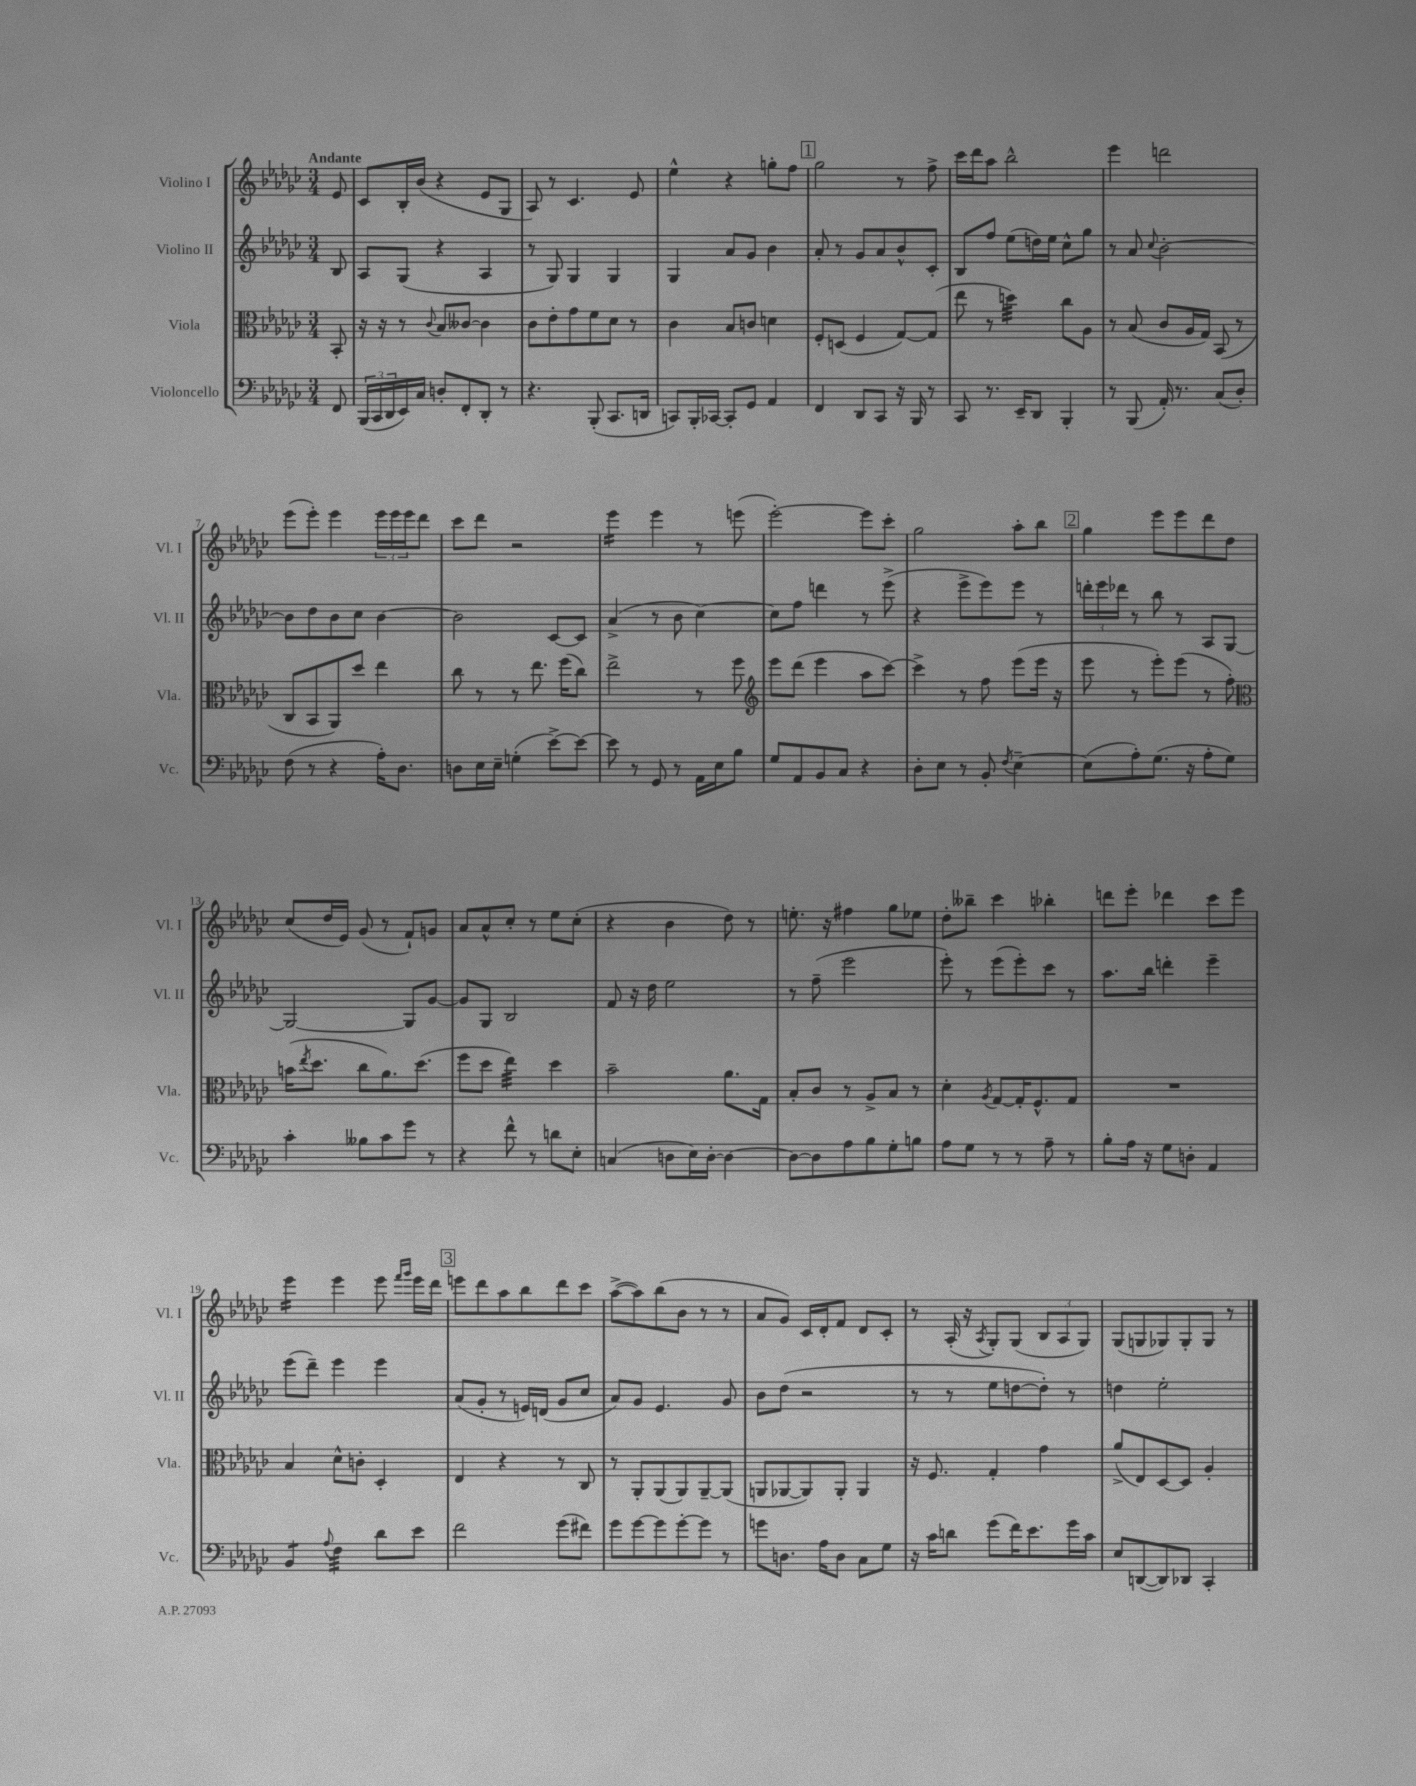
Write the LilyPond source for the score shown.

<<
\new StaffGroup <<
\new Staff = "s0" \with { instrumentName = "Violino I" shortInstrumentName = "Vl. I" } {
    \clef treble \key ges \major \numericTimeSignature \time 3/4 \partial 8 \tempo "Andante"
    ees'8 |
    ces'8 bes16-. bes'16( r4 ees'8 ges8 |
    aes8) r8 ces'4. ees'8 |
    ees''4-^ r4 g''8-. f''8 |
    \mark \markup { \box "1" } ges''2 r8 f''8-> |
    ces'''16 des'''16 aes''8 bes''2-^ |
    ees'''4 d'''2 |
    ees'''8( ees'''8-.) ees'''4 \tuplet 3/2 { ees'''16 ees'''16 ees'''16 } des'''8 |
    ces'''8 des'''8 r2 |
    ees'''4:16 ees'''4 r8 e'''8( |
    ees'''2~-.) ees'''8 ces'''8-. |
    ges''2 aes''8-. bes''8 |
    \mark \markup { \box "2" } ges''4 ees'''8 ees'''8 des'''8 des''8 |
    ces''8( des''16 ees'16) ges'8( r8 f'8-!) g'8 |
    aes'8 aes'8-^ ces''8-. r8 ees''8 ces''8-.( |
    r4 bes'4 des''8) r8 |
    e''8.-. r16 fis''4 ges''8 ees''8 |
    des''8-. beses''8-- ces'''4 bes''4-. |
    d'''8 ees'''8-. des'''4 ces'''8 ees'''8 |
    ees'''4:16 ees'''4 ees'''8 \grace { f'''16 ges'''16 } ees'''16 des'''16 |
    \mark \markup { \box "3" } e'''8 des'''8 aes''8 bes''8 des'''8 ces'''8 |
    aes''8~->( aes''8) bes''8( bes'8 r8 r8 |
    aes'8 ges'8) ces'16 des'16-. f'8 des'8 ces'8-. |
    r8 aes16-.( r16 \acciaccatura { aes8 } ges8-.) ges8( \tuplet 3/2 { bes8 aes8 ges8) } |
    ges8( g8 ges8) ges8-. ges8 r8 \bar "|." |
}
\new Staff = "s1" \with { instrumentName = "Violino II" shortInstrumentName = "Vl. II" } {
    \clef treble \key ges \major \numericTimeSignature \time 3/4 \partial 8
    bes8 |
    aes8 ges8( r4 aes4 |
    r8 ges8) ges4 ges4 |
    ges4 aes'8 ges'8 bes'4 |
    \mark \markup { \box "1" } aes'8-. r8 ges'8 aes'8 bes'8-^ ces'8-. |
    bes8 f''8 ees''8( d''16) ees''16 ces''8-^ ges''8 |
    r8 aes'8 \appoggiatura { ces''8 } bes'2~-. |
    bes'8 des''8 bes'8 ces''8 bes'4~ |
    bes'2 ces'8~ ces'8 |
    aes'4->( r8 bes'8 ces''4~) |
    ces''8 f''8 d'''4 r8 ees'''8->( |
    r4 ees'''8-> ees'''8) ees'''8 r8 |
    \mark \markup { \box "2" } \tuplet 3/2 { d'''16-. ees'''16 des'''16 } r8 bes''8 r8 aes8 ges8~ |
    ges2~ ges8 ges'8~ |
    ges'8 ges8 bes2 |
    f'8 r16 des''16 ees''2 |
    r8 f''8--( ees'''2 |
    ees'''8-.) r8 ees'''8( ees'''8-.) ces'''8 r8 |
    aes''8. bes''16 d'''4-. ees'''4-- |
    ees'''8( des'''8--) ees'''4 ees'''4 |
    \mark \markup { \box "3" } aes'8( ges'8-. r8 e'16) d'16( ges'8 ces''8 |
    aes'8) ges'8 ees'4. ges'8 |
    bes'8 des''8( r2 |
    r8 r8 ees''8 d''8~ d''8-.) r8 |
    d''4 ees''2-. \bar "|." |
}
\new Staff = "s2" \with { instrumentName = "Viola" shortInstrumentName = "Vla." } {
    \clef alto \key ges \major \numericTimeSignature \time 3/4 \partial 8
    bes,8-. |
    r16 r16 r8 \appoggiatura { ces'8 } bes8 ceses'8~ ceses'4 |
    ces'8 ees'8-. ges'8 f'8 des'8 r8 |
    ces'4 bes8 c'8 d'4 |
    \mark \markup { \box "1" } f8-. d8( f4 ges8~) ges8( |
    ees''8 r8 d''4:32) ces''8 aes8 |
    r8 bes8( ces'8 aes16 ges16) bes,8( r8 |
    ces8 bes,8 aes,8) des''8 ees''4 |
    ces''8 r8 r8 ees''8. f''16( ces''8) |
    ees''2-> r8 f''8 |
    \clef treble ees'''8 des'''8( ees'''4 aes''8 ces'''8~) |
    ces'''4-> r8 f''8 ees'''8( ees'''16 r16 |
    \mark \markup { \box "2" } ees'''8 r8 ees'''8-.) ees'''8( r8 f''8-.) |
    \clef alto b'16( \acciaccatura { ees''8 } des''8. ces''8 aes'8.) des''8.( |
    f''8 des''8 ees''4:32) des''4 |
    bes'2-- aes'8. ges16 |
    bes8-. ces'8 r8 aes8-> bes8 r8 |
    des'4-. \acciaccatura { aes8 } ges8~ ges16-. f8.-^ ges8 |
    R2. |
    bes4 des'8-^ c'8-. des4-. |
    \mark \markup { \box "3" } ees4 r4 r8 ces8 |
    r8 aes,8-. aes,8( aes,8) aes,8~-- aes,8( |
    a,8 aes,8~ aes,8) aes,8-. aes,4 |
    r16 f8. ges4-. ges'4 |
    aes'8->( ees8) des8~ des8 aes4-. \bar "|." |
}
\new Staff = "s3" \with { instrumentName = "Violoncello" shortInstrumentName = "Vc." } {
    \clef bass \key ges \major \numericTimeSignature \time 3/4 \partial 8
    f,8 |
    \tuplet 3/2 { bes,,16( ces,16 des,16 } ees,16) ces16 d8-. f,8-. des,8-. r8 |
    r4. bes,,8-.( ces,8. d,16 |
    c,8) bes,,16-. ces,16~ ces,8-. ges,8 aes,4 |
    \mark \markup { \box "1" } f,4 des,8 ces,8 r16 bes,,16 r8 |
    ces,8 r8. ees,16-- des,8 bes,,4-. |
    r8 bes,,8( aes,16-.) r8. ces8( des8-.) |
    f8( r8 r4 aes16-.) des8. |
    d8 ees16 ees16-- g4-.( ees'8~->) ees'8~ |
    ees'8 r8 ges,8 r8 aes,16 ees16 bes8 |
    ges8 aes,8 bes,8 ces8 r4 |
    des8-. ees8 r8 bes,8-. \acciaccatura { f8 } ees4~-- |
    \mark \markup { \box "2" } ees8( aes8-.) ges8.( r16 aes8-. ges8) |
    ces'4-. beses8 ces'8 ges'8 r8 |
    r4 f'8-^ r8 d'8 ees8-. |
    c4( d8 ees16) d16~-. d4~ |
    d8~ d8 aes8 bes8 ges8-. b8 |
    aes8 ges8 r8 r8 aes8-- r8 |
    bes8-. aes16 r16 ges8 d8-. aes,4 |
    bes,4:8 \appoggiatura { aes8 } f4:32 des'8 ees'8 |
    \mark \markup { \box "3" } f'2 ges'8( fis'8) |
    ges'8 ges'8~ ges'8 ges'8~-. ges'8 r8 |
    g'8 d8. aes16 d8 ces8 ges8 |
    r16 ces'16 d'8 ges'8( f'16) ees'8. ges'16 ces'16 |
    ees8 d,8~( d,8) des,8 ces,4-. \bar "|." |
}
>>
>>
